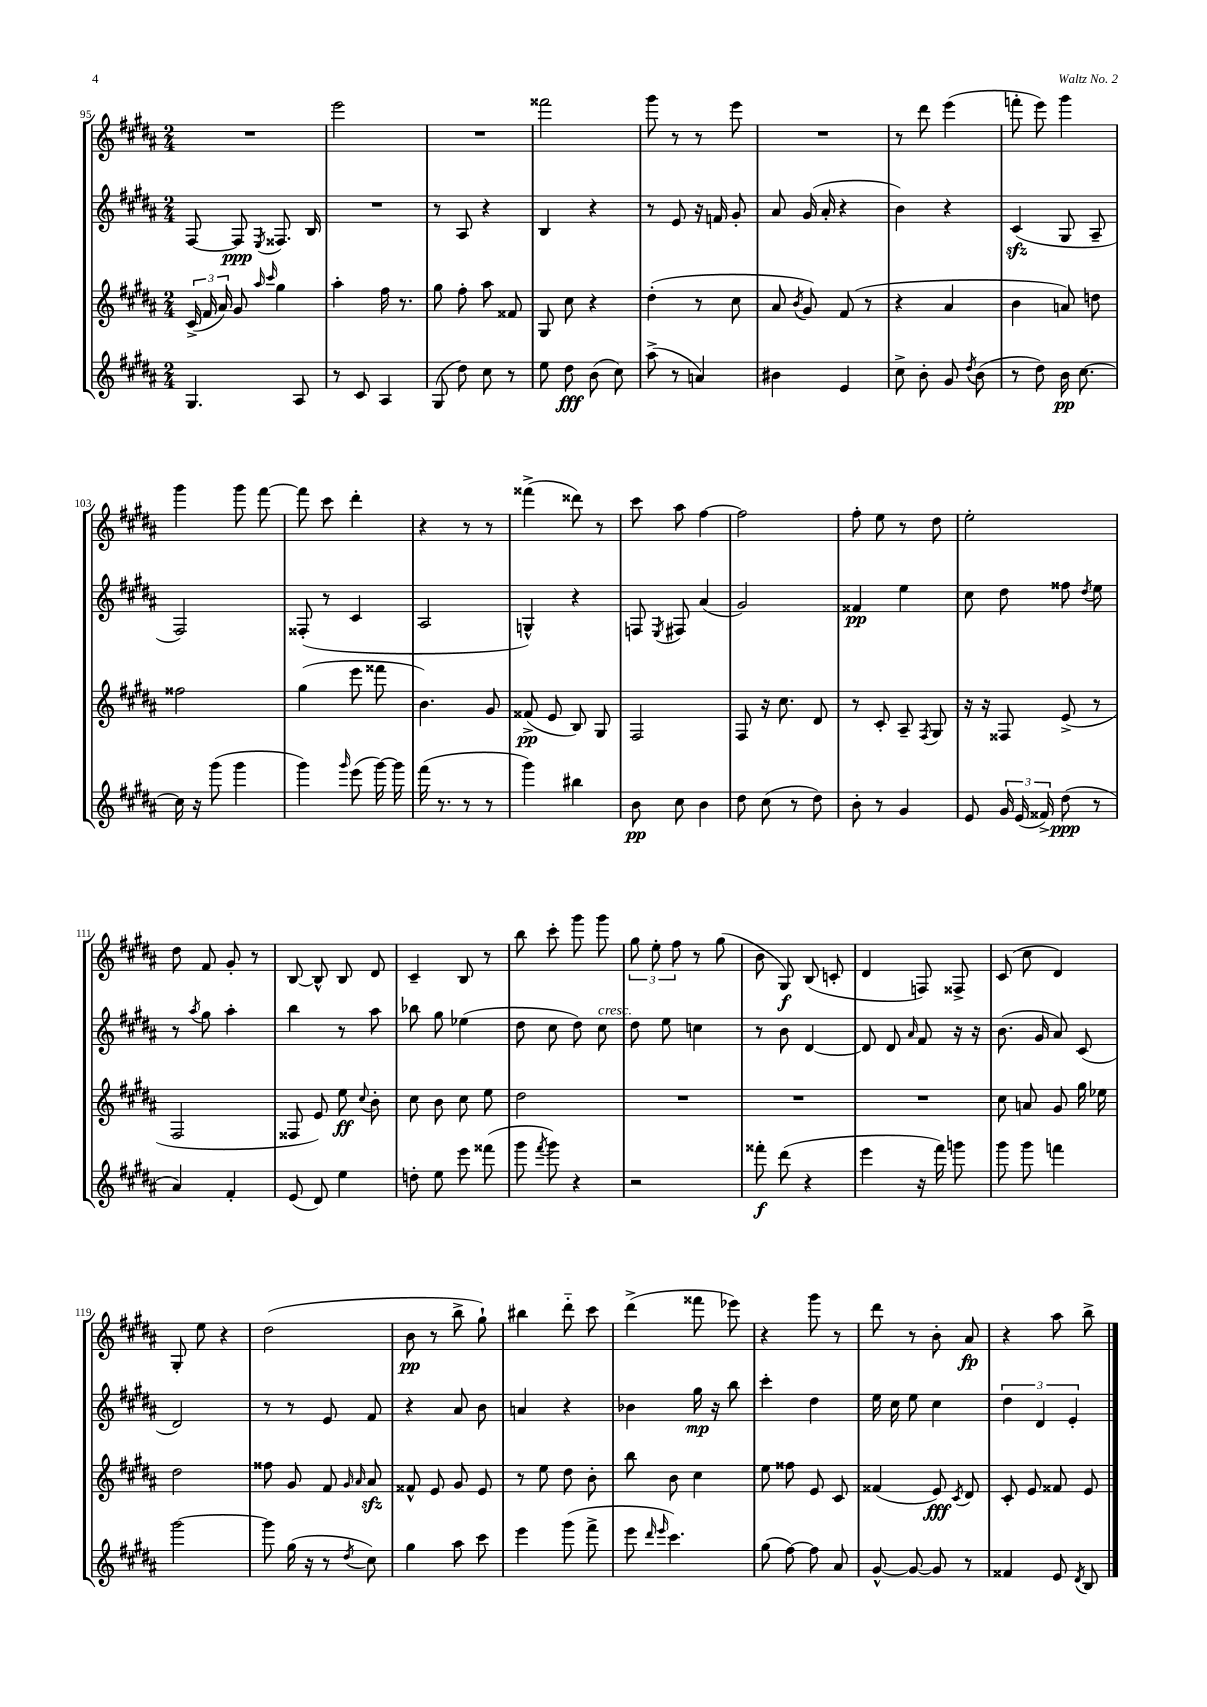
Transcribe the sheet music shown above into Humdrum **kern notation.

**kern	**kern	**kern	**kern
*staff4	*staff3	*staff2	*staff1
*clefG2	*clefG2	*clefG2	*clefG2
*k[f#c#g#d#a#]	*k[f#c#g#d#a#]	*k[f#c#g#d#a#]	*k[f#c#g#d#a#]
*M2/4	*M2/4	*M2/4	*M2/4
4.G#	(24c#^	[8F#	2r
.	24f#	.	.
.	24a#)	.	.
.	8g#	8F#]	.
.	16qqaa#	.	.
.	16qqccc#	8qE	.
.	4gg#	8.F##	.
8A#	.	.	.
.	.	16B	.
=	=	=	=
8r	4aa#'	2r	2eee
8c#	.	.	.
4A#	16ff#	.	.
.	8.r	.	.
=	=	=	=
(8G#	8gg#	8r	2r
8dd#)	8ff#'	8A#	.
8cc#	8aa#	4r	.
8r	8f##	.	.
=	=	=	=
8ee	8G#	4B	2fff##
8dd#	8cc#	.	.
(8b	4r	4r	.
8cc#)	.	.	.
=	=	=	=
(8aa#^	(4dd#'	8r	8ggg#
8r	.	8e	8r
4a)	8r	16r	8r
.	.	16f	.
.	8cc#	8g#'	8eee
=	=	=	=
4b#	8a#	8a#	2r
.	8qb	.	.
.	8g#)	(16g#	.
.	.	16a#'	.
4e	(8f#	4r	.
.	8r	.	.
=	=	=	=
8cc#^	4r	4b)	8r
8b'	.	.	8ddd#
8g#	4a#	4r	(4eee
8qdd#	.	.	.
(8b	.	.	.
=	=	=	=
8r	4b	(4c#	8fff'
8dd#)	.	.	8eee)
16b	8a)	8G#	4ggg#
[8.cc#	.	.	.
.	8dd	8A#~	.
=	=	=	=
16cc#]	2ff##	2F#)	4ggg#
16r	.	.	.
(8ggg#	.	.	.
4ggg#	.	.	8ggg#
.	.	.	[8fff#
=	=	=	=
4ggg#)	(4gg#	(8F##'	8fff#]
.	.	8r	8ccc#
16qqggg#	.	.	.
(8eee	8eee	4c#	4ddd#'
[16ggg#)	8fff##	.	.
16ggg#]	.	.	.
=	=	=	=
(16fff#	4.b)	2A#	4r
8.r	.	.	.
8r	.	.	8r
8r	8g#	.	8r
=	=	=	=
4ggg#)	(8f##^	4G^^)	(4fff##^
.	8e	.	.
4bb#	8B)	4r	8ddd##)
.	8G#	.	8r
=	=	=	=
8b	2F#	8F	8ccc#
.	.	8qE	.
8cc#	.	8F#	8aa#
4b	.	(4a#	[4ff#
=	=	=	=
8dd#	8F#	2g#)	2ff#]
(8cc#	16r	.	.
.	8.cc#	.	.
8r	.	.	.
8dd#)	8d#	.	.
=	=	=	=
8b'	8r	4f##	8ff#'
8r	8c#'	.	8ee
4g#	8A#~	4ee	8r
.	8qF#	.	.
.	8G#	.	8dd#
=	=	=	=
8e	16r	8cc#	2ee'
.	16r	.	.
24g#	8F##	8dd#	.
(24e	.	.	.
24f##^)	.	.	.
(8dd#	(8e^	8ff##	.
.	.	8qdd#	.
8r	8r	8ee	.
=	=	=	=
4a#)	2F#	8r	8dd#
.	.	8qaa#	.
.	.	8gg#	8f#
4f#'	.	4aa#'	8g#'
.	.	.	8r
=	=	=	=
(8e	8F##	4bb	[8B
8d#)	8e)	.	8B^^]
4ee	8ee	8r	8B
.	8qqcc#	.	.
.	8b'	8aa#	8d#
=	=	=	=
8dd'	8cc#	8bb-	4c#~
8ee	8b	8gg#	.
8eee	8cc#	(4ee-	8B
(8fff##	8ee	.	8r
=	=	=	=
8ggg#	2dd#	8dd#	8bb
8qfff#	.	.	.
8ggg#)	.	8cc#	8ccc#'
4r	.	8dd#)	8ggg#
.	.	8cc#	8ggg#
=	=	=	=
2r	2r	8dd#	12gg#
.	.	.	12ee'
.	.	8ee	.
.	.	.	12ff#
.	.	4cc	8r
.	.	.	(8gg#
=	=	=	=
8fff##'	2r	8r	8b
(8ddd#	.	8b	8G#)
4r	.	[4d#	(8B
.	.	.	8c'
=	=	=	=
4eee	2r	8d#]	4d#
.	.	8d#	.
.	.	16qqa#	.
16r	.	8f#	8F)
16fff#)	.	.	.
8ggg	.	16r	8F##^
.	.	16r	.
=	=	=	=
8ggg#	8cc#	(8.b	(8c#
8ggg#	8a	.	8cc#
.	.	16g#	.
4fff	8g#	8a#)	4d#)
.	16gg#	(8c#	.
.	16ee-	.	.
=	=	=	=
[2ggg#	2dd#	2d#)	8G#'
.	.	.	8ee
.	.	.	4r
=	=	=	=
8ggg#]	8ff##	8r	(2dd#
(16gg#	8g#	8r	.
16r	.	.	.
8r	8f#	8e	.
.	16qqg#	.	.
8qdd#	16qqa#	.	.
8cc#)	8a#	8f#	.
=	=	=	=
4gg#	8f##^^	4r	8b
.	8e	.	8r
8aa#	8g#	8a#	8bb^
8ccc#	8e	8b	8gg#`)
=	=	=	=
4eee	8r	4a	4bb#
.	8ee	.	.
(8ggg#	8dd#	4r	8ddd#'~
8fff#^	8b'	.	8ccc#
=	=	=	=
8eee	8bb	4b-	(4ddd#^
16qqddd#	.	.	.
16qqeee	.	.	.
4.ccc#)	8b	.	.
.	4cc#	16gg#	8fff##
.	.	16r	.
.	.	8bb	8eee-)
=	=	=	=
(8gg#	8ee	4ccc#'	4r
[8ff#)	8ff##	.	.
8ff#]	8e	4dd#	8ggg#
8a#	8c#	.	8r
=	=	=	=
[8g#^^	(4f##	16ee	8ddd#
.	.	16cc#	.
8g#_	.	8ee	8r
8g#]	8e)	4cc#	8b'
.	8qc#	.	.
8r	8d#	.	8a#
=	=	=	=
4f##	8c#'	6dd#	4r
.	8e	.	.
.	.	6d#	.
8e	8f##	.	8aa#
.	.	6e'	.
8qd#	.	.	.
8B	8e	.	8bb^
==	==	==	==
*-	*-	*-	*-
